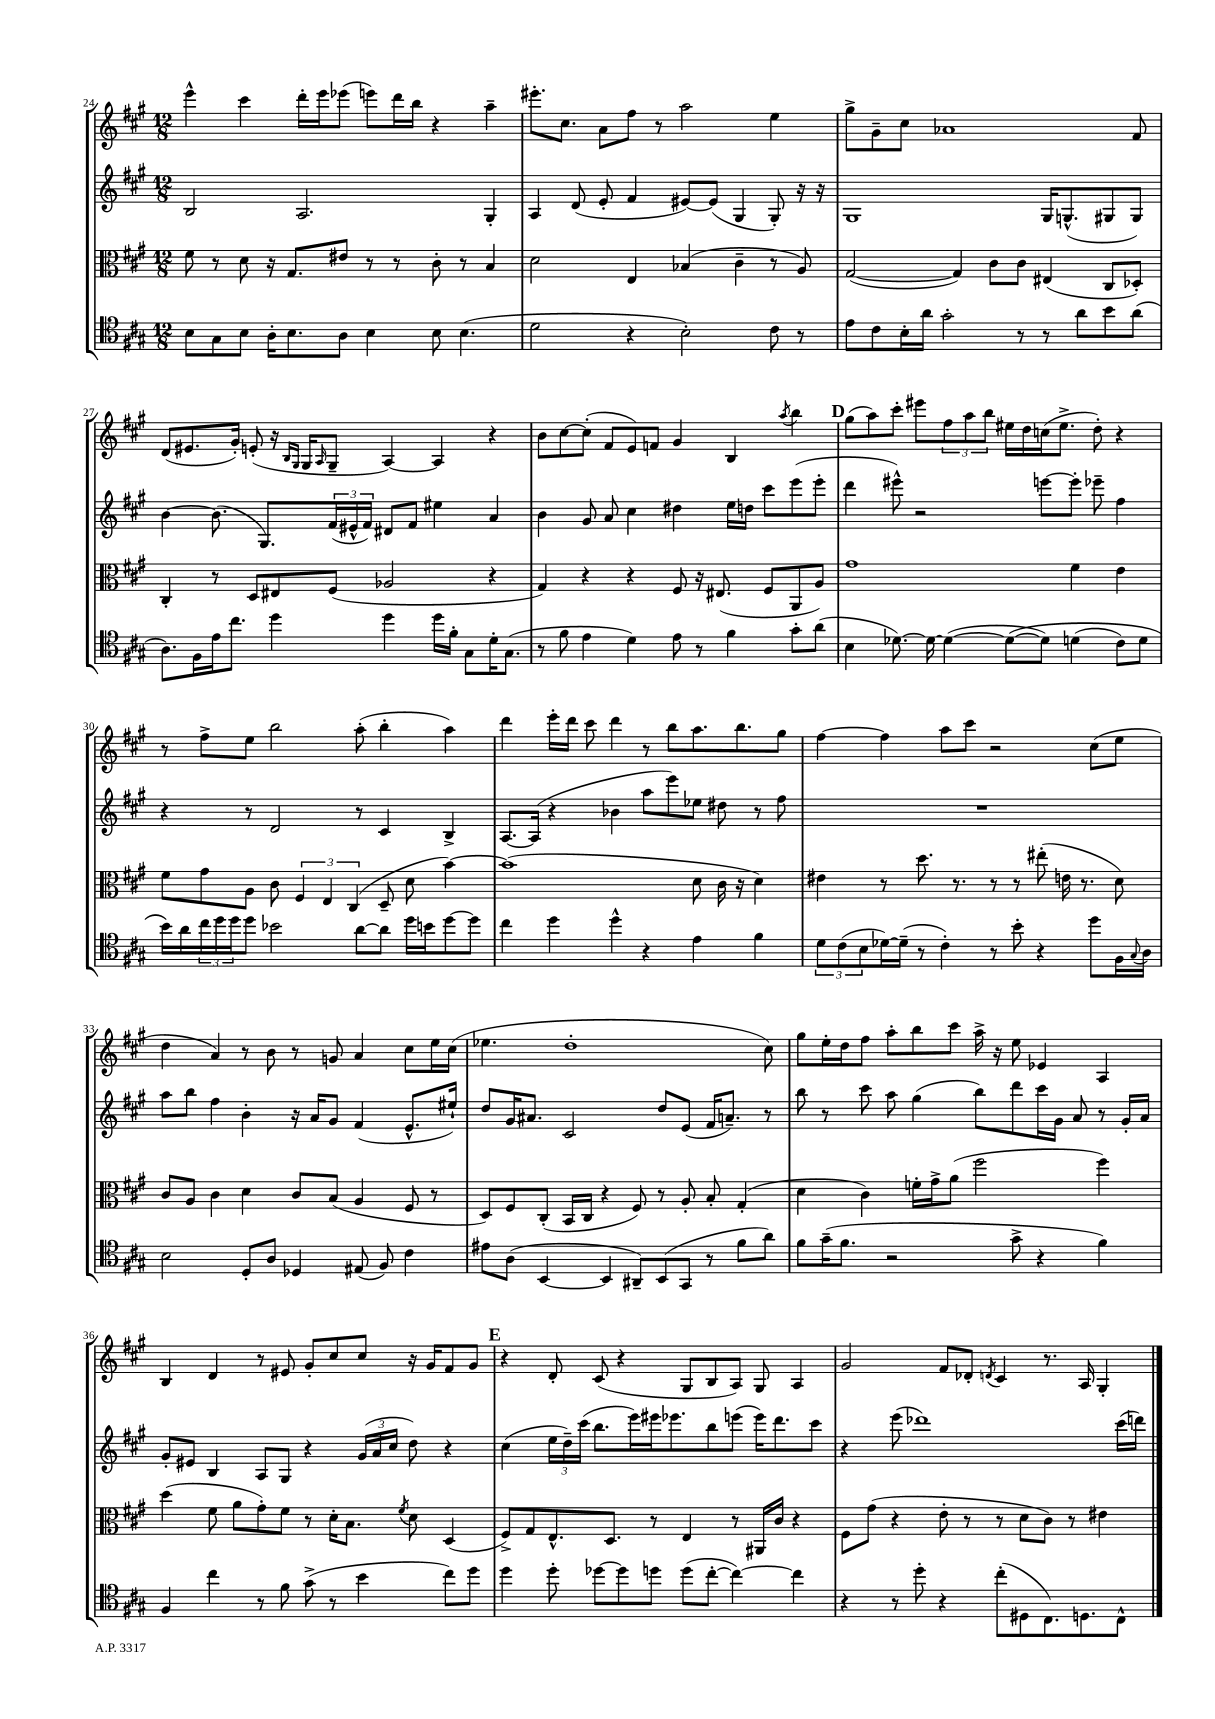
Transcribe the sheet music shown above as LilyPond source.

<<
\new StaffGroup <<
\new Staff = "s0" {
    \clef treble \key a \major \numericTimeSignature \time 12/8
    e'''4-^ cis'''4 d'''16-. e'''16 ees'''8( e'''8) d'''16 b''16 r4 a''4-- |
    eis'''8.-. cis''8. a'8 fis''8 r8 a''2 e''4 |
    gis''8-> gis'8-- cis''8 aes'1 fis'8 |
    d'8( eis'8. gis'16-.) e'8-.( r16 \grace { b16 gis16 } gis16 \grace { a16 } gis8-- a4~) a4 r4 |
    b'8 cis''8~ cis''8-.( fis'8 e'8) f'8 gis'4 b4 \acciaccatura { a''8 } b''4 |
    \mark \markup { \bold "D" } gis''8( a''8) cis'''8-. eis'''8 \tuplet 3/2 { fis''8 a''8 b''8 } eis''16 d''16 c''16( eis''8.-> d''8-.) r4 |
    r8 fis''8-> e''8 b''2 a''8-.( b''4-. a''4) |
    d'''4 e'''16-. d'''16 cis'''8 d'''4 r8 b''8 a''8. b''8. gis''8 |
    fis''4~ fis''4 a''8 cis'''8 r2 cis''8( e''8 |
    d''4 a'4) r8 b'8 r8 g'8 a'4 cis''8 e''16 cis''16( |
    ees''4. d''1-. cis''8) |
    gis''8 e''16-. d''16 fis''8 a''8-. b''8 cis'''8 a''16-> r16 e''8 ees'4 a4 |
    b4 d'4 r8 eis'8 gis'8-. cis''8 cis''8 r16 gis'16 fis'8 gis'8 |
    \mark \markup { \bold "E" } r4 d'8-. cis'8( r4 gis8 b8 a8) gis8 a4 |
    gis'2 fis'8 des'8-. \acciaccatura { d'8 } cis'4 r8. a16 gis4-. \bar "|." |
}
\new Staff = "s1" {
    \clef treble \key a \major \numericTimeSignature \time 12/8
    b2 a2. gis4-. |
    a4 d'8( e'8-. fis'4 eis'8~) eis'8( gis4 gis8-.) r16 r16 |
    gis1 gis16 g8.-^( gis8 gis8) |
    b'4~ b'8.( gis8.) \tuplet 3/2 { fis'16( eis'16-^ fis'16) } dis'8 fis'8 eis''4 a'4 |
    b'4 gis'8 a'8 cis''4 dis''4 e''16 d''16 cis'''8 e'''8( e'''8-. |
    \mark \markup { \bold "D" } d'''4 eis'''8-^) r2 e'''8~ e'''8-. ees'''8-- fis''4 |
    r4 r8 d'2 r8 cis'4 b4-> |
    a8.~ a16( r4 bes'4 a''8 e'''8) ees''8 dis''8 r8 fis''8 |
    R1. |
    a''8 b''8 fis''4 b'4-. r16 a'16 gis'8 fis'4( e'8.-^ eis''16-!) |
    d''8 gis'16 ais'8. cis'2 d''8 e'8( fis'16 a'8.--) r8 |
    b''8 r8 cis'''8 a''8 gis''4( b''8) d'''8 cis'''16 gis'16 a'8 r8 gis'16-. a'16 |
    gis'8-. eis'8 b4 a8 gis8 r4 \tuplet 3/2 { gis'16( a'16 cis''16 } d''8) r4 |
    \mark \markup { \bold "E" } cis''4( \tuplet 3/2 { e''16 d''16--) cis'''16( } b''8. e'''16) eis'''16 ees'''8. b''8 e'''8( e'''16) d'''8. cis'''8 |
    r4 e'''8( des'''1) cis'''16( d'''16) \bar "|." |
}
\new Staff = "s2" {
    \clef alto \key a \major \numericTimeSignature \time 12/8
    fis'8 r8 d'8 r16 gis8. eis'8 r8 r8 cis'8-. r8 b4 |
    d'2 e4 bes4( cis'4-- r8 a8) |
    gis2~( gis4) cis'8 cis'8 eis4( cis8 des8-.) |
    cis4-. r8 d8 eis8 fis8( aes2 r4 |
    gis4) r4 r4 fis8 r16 eis8.( fis8 a,8 a8) |
    \mark \markup { \bold "D" } gis'1 fis'4 e'4 |
    fis'8 gis'8 a8 cis'8 \tuplet 3/2 { fis4 e4 cis4( } d8-- d'8 b'4~) |
    b'1( d'8 cis'16 r16 d'4) |
    eis'4 r8 d''8. r8. r8 r8 eis''8-.( e'16 r8. d'8) |
    cis'8 a8 cis'4 d'4 cis'8 b8( a4 fis8 r8 |
    d8) fis8 cis8-.( b,16 cis16 r4 fis8) r8 a8-. b8-. gis4-.( |
    d'4 cis'4) f'16-. gis'16-> a'8( fis''2 fis''4) |
    d''4( fis'8 a'8 gis'8-.) fis'8 r8 d'16-. b8. \acciaccatura { fis'8 } d'8 d4( |
    \mark \markup { \bold "E" } fis8->) gis8 e8.-^ d8. r8 e4 r8 ais,16 cis'16 r4 |
    fis8 gis'8( r4 e'8-. r8 r8 d'8 cis'8) r8 eis'4 \bar "|." |
}
\new Staff = "s3" {
    \clef tenor \key a \major \numericTimeSignature \time 12/8
    b8 gis8 b8 a16-. b8. a8 b4 b8 b4.( |
    d'2 r4 b2-.) cis'8 r8 |
    e'8 cis'8 b16-. a'16 gis'2-. r8 r8 a'8 b'8 a'8( |
    a8.) fis16 e'16 cis''8. d''4 d''4 d''16 fis'16-. gis8 d'16-. gis8.( |
    r8 fis'8 e'4 d'4) e'8 r8 fis'4 gis'8-. a'8( |
    \mark \markup { \bold "D" } b4 des'8.~) des'16~ des'4~( des'8~\( des'8) d'4( cis'8) d'8 |
    b'16\) a'16 \tuplet 3/2 { cis''16 d''16 d''16 } d''8 bes'2 a'8~ a'8 d''16 b'16 d''8~ d''8 |
    cis''4 d''4 d''4-^ r4 e'4 fis'4 |
    \tuplet 3/2 { d'8 cis'8( b8 } des'16~) des'16--( r8 cis'4-.) r8 b'8-. r4 d''8 fis16 \appoggiatura { gis8 } a16 |
    b2 d8-. a8 des4 eis8( fis8) cis'4 |
    eis'8 a8( b,4~ b,4 ais,8--) b,8( gis,8 r8 fis'8 a'8) |
    fis'8 gis'16--( fis'8. r2 gis'8-> r4 fis'4) |
    fis4 cis''4 r8 fis'8 gis'8->( r8 b'4 cis''8) d''8 |
    \mark \markup { \bold "E" } d''4 d''8-. des''8~ des''8 d''8 d''8( cis''8~-. cis''4~) cis''4 |
    r4 r8 d''8-. r4 cis''8-.( dis8 cis8.) d8. cis8-^ \bar "|." |
}
>>
>>
\layout { \context { \Score currentBarNumber = #24 } }
